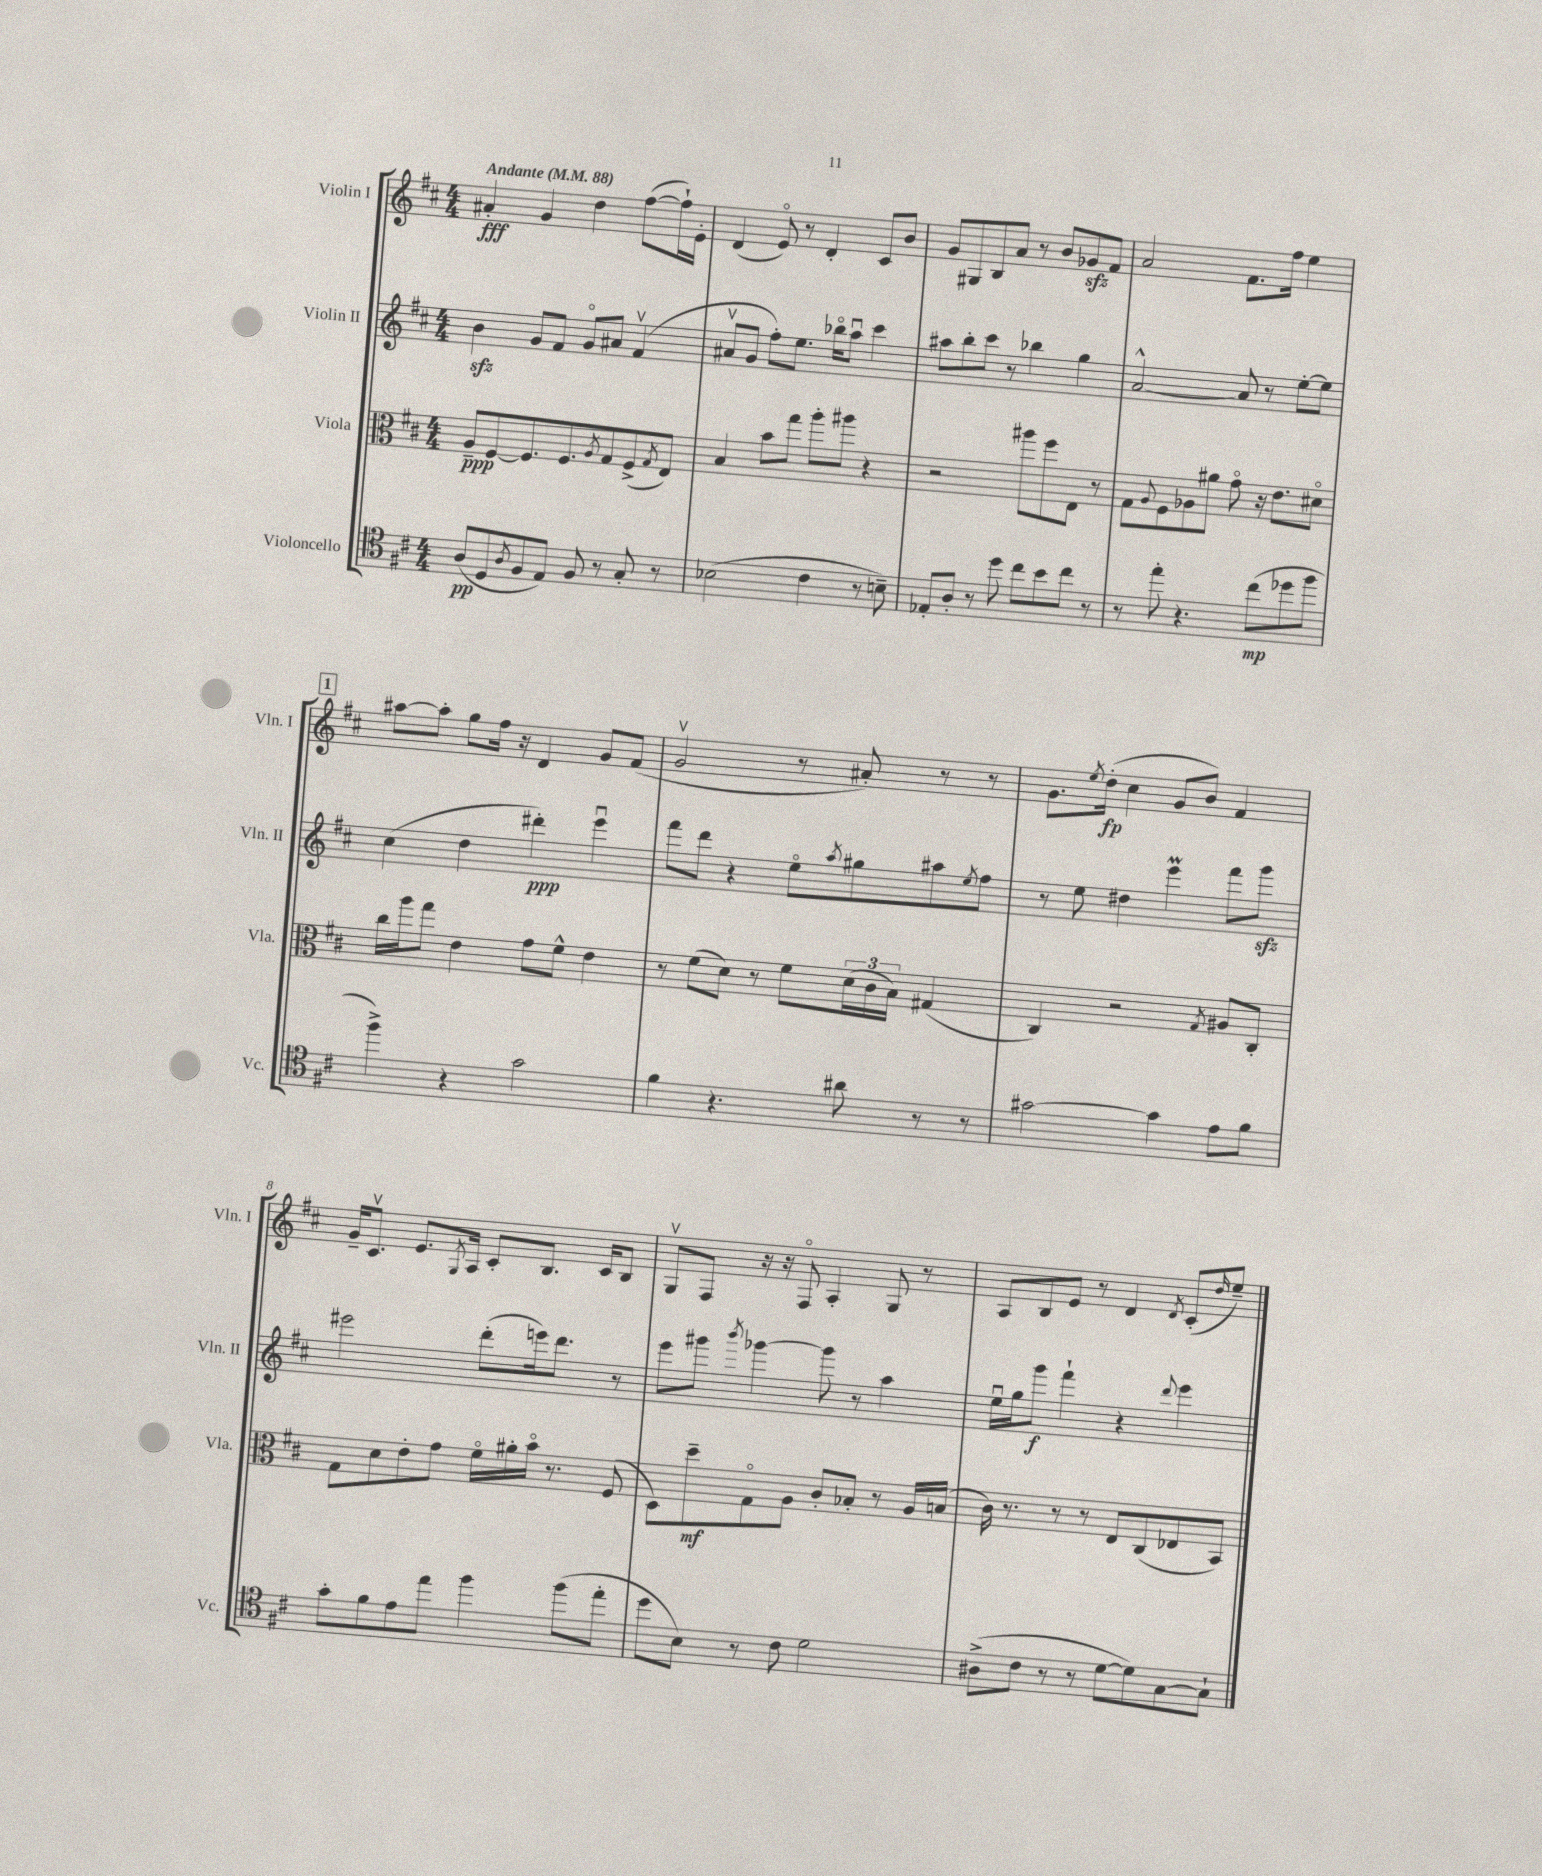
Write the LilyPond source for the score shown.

<<
\new StaffGroup <<
\new Staff = "s0" \with { instrumentName = "Violin I" shortInstrumentName = "Vln. I" } {
    \clef treble \key d \major \numericTimeSignature \time 4/4 \tempo "Andante" 4 = 88
    ais'4-.\fff g'4 d''4 fis''8~( fis''16-!) e'16-. |
    d'4( e'8\flageolet) r8 d'4-. cis'8 b'8 |
    g'8 gis8 b8 a'8 r8 b'8 ges'8\sfz fis'8 |
    a'2 fis'8. fis''16 e''4 |
    \mark \markup { \box "1" } ais''8~ ais''8-. g''8 fis''16 r16 d'4 g'8 fis'8( |
    g'2\upbow r8 ais'8-.) r8 r8 |
    g'8. \acciaccatura { e''8 } d''16-.\fp( cis''4 g'8 b'8) fis'4 |
    g'16-- cis'8.\upbow e'8. \acciaccatura { g8 } a16 cis'8-. b8. cis'16 b8 |
    g8\upbow fis8 r16 r16 fis8\flageolet a4-. g8 r8 |
    a8 b8 e'8 r8 d'4 \acciaccatura { d'8 } cis'8-.( \grace { d''16 } e''8--) \bar "|." |
}
\new Staff = "s1" \with { instrumentName = "Violin II" shortInstrumentName = "Vln. II" } {
    \clef treble \key d \major \numericTimeSignature \time 4/4
    b'4\sfz g'8 fis'8 g'8\flageolet ais'8 fis'4\upbow( |
    ais'8\upbow g'8 fis''8-.) e''8. bes''16\flageolet a''8\downbow cis'''4 |
    ais''8 b''8-. cis'''8 r8 bes''4 g''4 |
    a'2~-^ a'8 r8 e''8~-. e''8 |
    \mark \markup { \box "1" } cis''4( d''4 dis'''4-.\ppp) e'''4\downbow |
    fis'''8 d'''8 r4 e''8\flageolet \acciaccatura { a''8 } gis''8 ais''8 \acciaccatura { e''8 } fis''8 |
    r8 e''8 dis''4 e'''4\prall fis'''8 g'''8\sfz |
    eis'''2 d'''8-.( e'''16) d'''8. r8 |
    e'''8 gis'''8 \acciaccatura { b'''8 } ges'''4~ ges'''8 r8 a''4 |
    e''16\downbow g''16 g'''8\f fis'''4-! r4 \appoggiatura { d'''8 } e'''4 \bar "|." |
}
\new Staff = "s2" \with { instrumentName = "Viola" shortInstrumentName = "Vla." } {
    \clef alto \key d \major \numericTimeSignature \time 4/4
    a8--\ppp fis8~ fis8. fis8. \acciaccatura { a8 } g8 fis8->( \acciaccatura { g8 } e8) |
    b4 b'8 g''8 a''8-. ais''8 r4 |
    r2 ais''8 fis''8 e8 r8 |
    g8 \appoggiatura { a8 } fis8 aes8 ais'8 g'8\flageolet r16 e'8. dis'8\flageolet |
    \mark \markup { \box "1" } cis''16 a''16 g''8 e'4 g'8 fis'8-^ e'4 |
    r8 fis'8( d'8) r8 fis'8 \tuplet 3/2 { d'16( cis'16 b16) } gis4( |
    cis4) r2 \acciaccatura { g8 } ais8 cis8-. |
    g8 d'8 e'8-. g'8 fis'16\flageolet ais'16-. b'16\flageolet r8. fis8( |
    d8) d''8--\mf g8\flageolet a8 cis'8-. bes8-. r8 a16 b16( |
    cis'16) r8. r8 r8 e8 cis8( ees8 b,8) \bar "|." |
}
\new Staff = "s3" \with { instrumentName = "Violoncello" shortInstrumentName = "Vc." } {
    \clef tenor \key d \major \numericTimeSignature \time 4/4
    a8\pp( d8 \acciaccatura { a8 } fis8 e8) fis8 r8 g8-. r8 |
    bes2( cis'4 r8 b8--) |
    ees8-. a8-. r8 d''8 cis''8 b'8 cis''8 r8 |
    r8 e''8-. r4. cis''8\mp( des''8 fis''8 |
    \mark \markup { \box "1" } fis''4->) r4 g'2 |
    fis'4 r4. ais'8 r8 r8 |
    gis'2~ gis'4 e'8 fis'8 |
    g'8-. fis'8 e'8 e''8 fis''4 fis''8( e''8-. |
    d''8 b8) r8 cis'8 d'2 |
    ais8->( cis'8 r8 r8 d'8~ d'8) g8~ g8-! \bar "|." |
}
>>
>>
